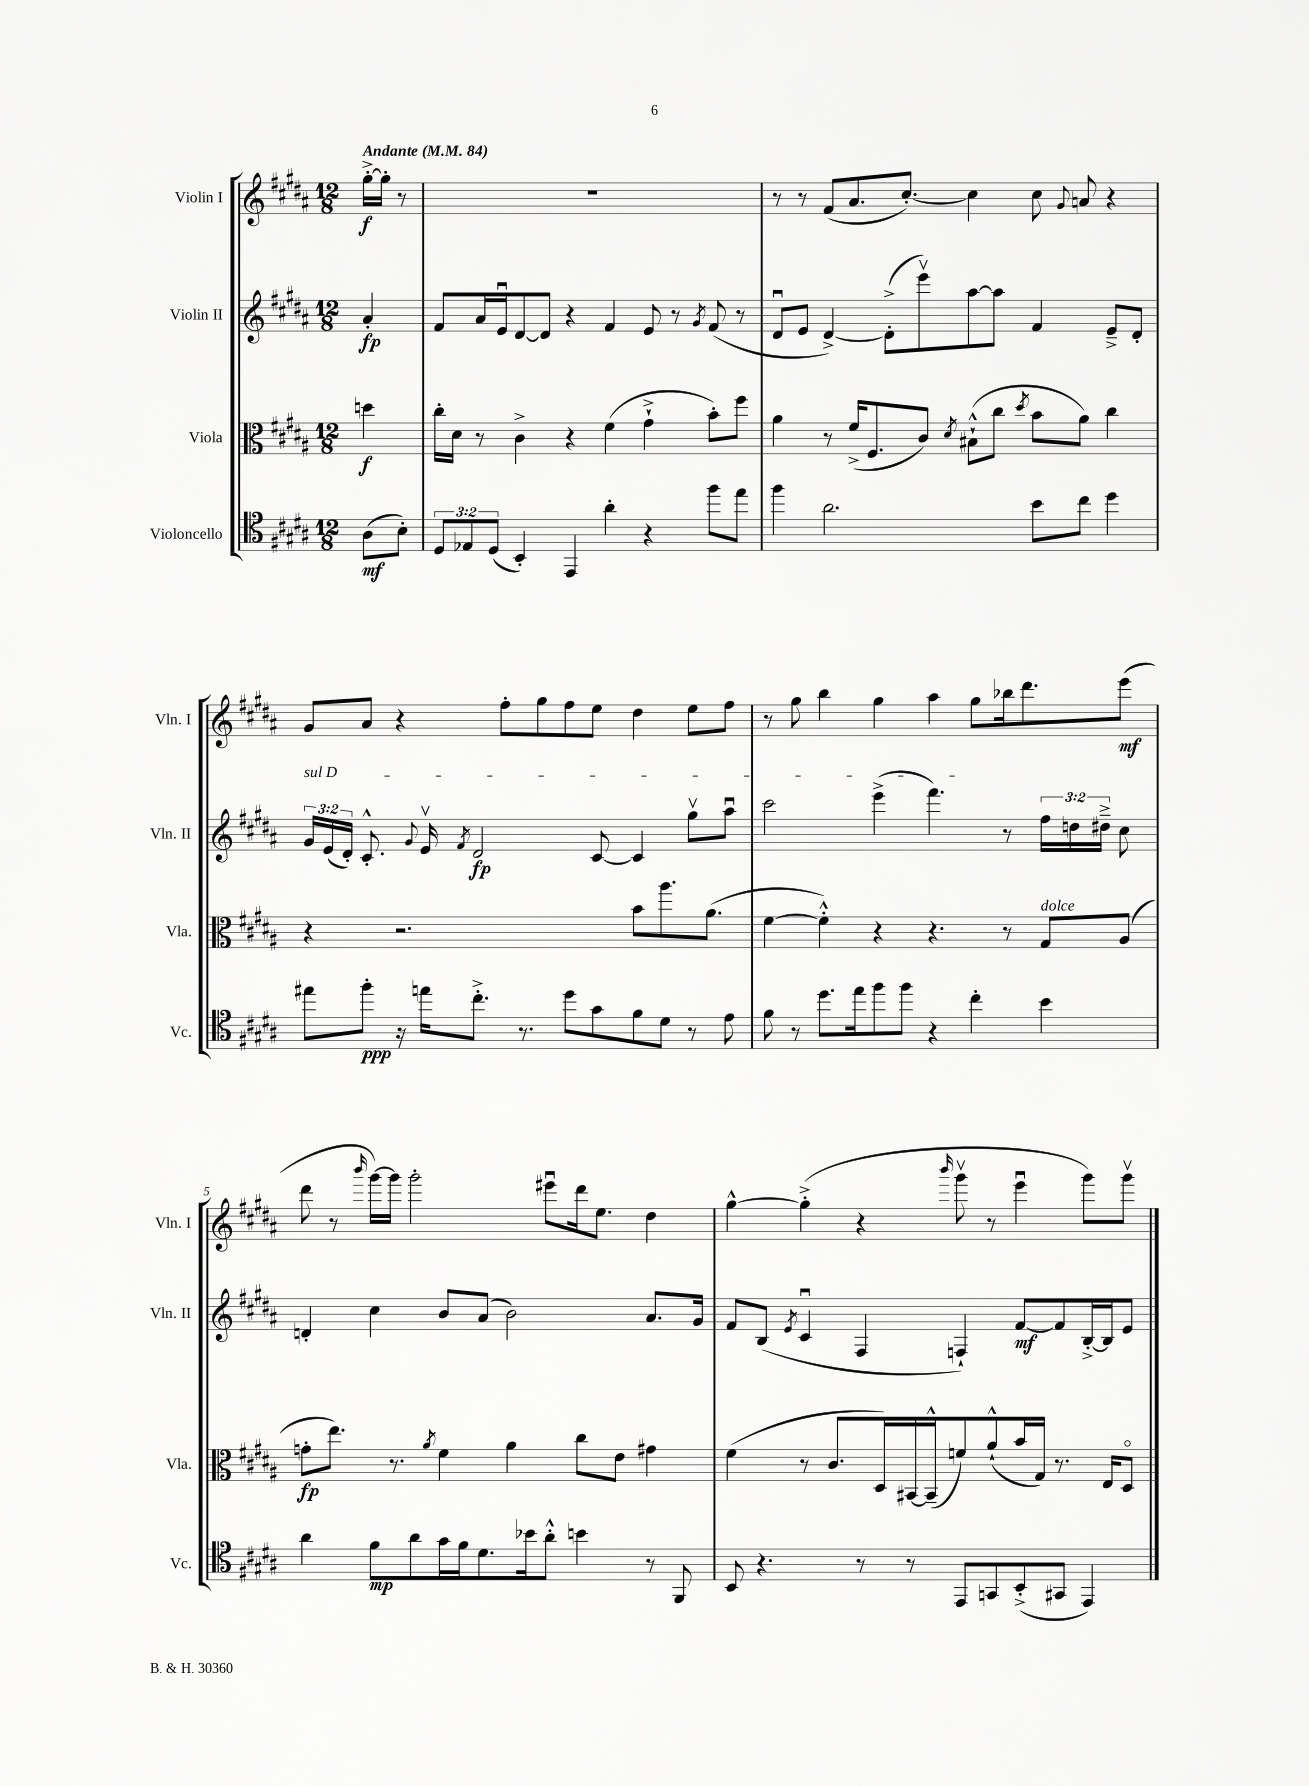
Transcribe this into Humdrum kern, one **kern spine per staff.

**kern	**kern	**kern	**kern
*staff4	*staff3	*staff2	*staff1
*clefC4	*clefC3	*clefG2	*clefG2
*k[f#c#g#d#a#]	*k[f#c#g#d#a#]	*k[f#c#g#d#a#]	*k[f#c#g#d#a#]
*M12/8	*M12/8	*M12/8	*M12/8
*MM84	*MM84	*MM84	*MM84
(8A#	4dd	4a#'	[16gg#'^
.	.	.	16gg#']
8B')	.	.	8r
=	=	=	=
12D#	16cc#'	8f#	1.r
.	16d#	.	.
12E-	.	.	.
.	8r	16a#	.
(12D#	.	.	.
.	.	16eu	.
4BB')	4c#^	[8d#	.
.	.	8d#]	.
4EE	4r	4r	.
4a#'	(4f#	4f#	.
4r	4g#`^	8e	.
.	.	8r	.
.	.	8qg#	.
8ff#	8b')	(8f#	.
8ee	8ff#	8r	.
=	=	=	=
4ff#	4a#	8d#u	8r
.	.	8e	8r
2.a#	8r	[4d#^)	(8f#
.	(16f#^	.	8.a#
.	8.F#	.	.
.	.	(8d#'^]	.
.	.	.	[8.cc#')
.	8c#)	8eeev)	.
.	8qd#	.	.
.	(8B#`^^	[8aa#	4cc#]
.	8cc#	8aa#]	.
.	8qdd#	.	.
8b	8b	4f#	8cc#
.	.	.	8qqg#
8cc#	8a#)	.	8a
4dd#	4cc#	8e~^	4r
.	.	8d#'	.
=	=	=	=
8ee#	4r	24g#	8g#
.	.	(24e	.
.	.	24d#')	.
8ff#'	.	8.c#'^^	8a#
16r	2.r	.	4r
.	.	8qqg#	.
16ee	.	16ev	.
.	.	8qf#	.
8.cc#'^	.	2d#	.
.	.	.	8ff#'
8.r	.	.	.
.	.	.	8gg#
8dd#	.	.	8ff#
8g#	.	[8c#	8ee
8f#	8b	4c#]	4dd#
8d#	8.aa#	.	.
8r	.	8gg#v	8ee
.	(8.a#	.	.
8e	.	8aa#u	8ff#
=	=	=	=
8f#	[4f#	2ccc#	8r
8r	.	.	8gg#
8.dd#	4f#'^^])	.	4bb
16ee	.	.	.
8ff#	4r	(4eee^	4gg#
8ff#	.	.	.
4r	4.r	4.fff#)	4aa#
4cc#'	.	.	8gg#
.	8r	8r	16bb-
.	.	.	8.ddd#
4b	8G#	24ff#	.
.	.	24dd	.
.	.	24dd#~^	.
.	(8A#	8cc#	(8eee
=	=	=	=
4a#	8g'	4d'	8ddd#
.	8.ee)	.	8r
.	.	.	16qqbbb
8f#	.	4cc#	[16ggg#)
.	8.r	.	16ggg#]
8a#	.	.	2ggg#'
.	8qa#	.	.
16g#	4f#	8b	.
16f#	.	.	.
8.d#	.	(8a#	.
.	4a#	2b)	.
16b-	.	.	.
8a#'^^	.	.	8eee#u
4b	8cc#	.	16ddd#
.	.	.	8.ee
.	8e	.	.
8r	4g#	8.a#	4dd#
8FF#	.	.	.
.	.	16g#	.
=	=	=	=
8BB	(4f#	8f#	[4gg#^^
4.r	.	(8B	.
.	.	8qe	.
.	8r	4c#u	(4gg#'^]
.	8.c#	.	.
8r	.	4F#	4r
.	16D#)	.	.
8r	[16BB#	.	.
.	(16BB#~^^]	.	.
.	.	.	16qqbbb
8EE	8f)	4F`)	8ggg#v
8GG	(8a#`^^	.	8r
(8BB'^	16b	[8f#	4eeeu
.	16G#)	.	.
8GG#	8.r	8f#]	.
4EE)	.	[16B'^	8ggg#)
.	16E	16B]	.
.	8D#o	8e	8ggg#v
==	==	==	==
*-	*-	*-	*-
